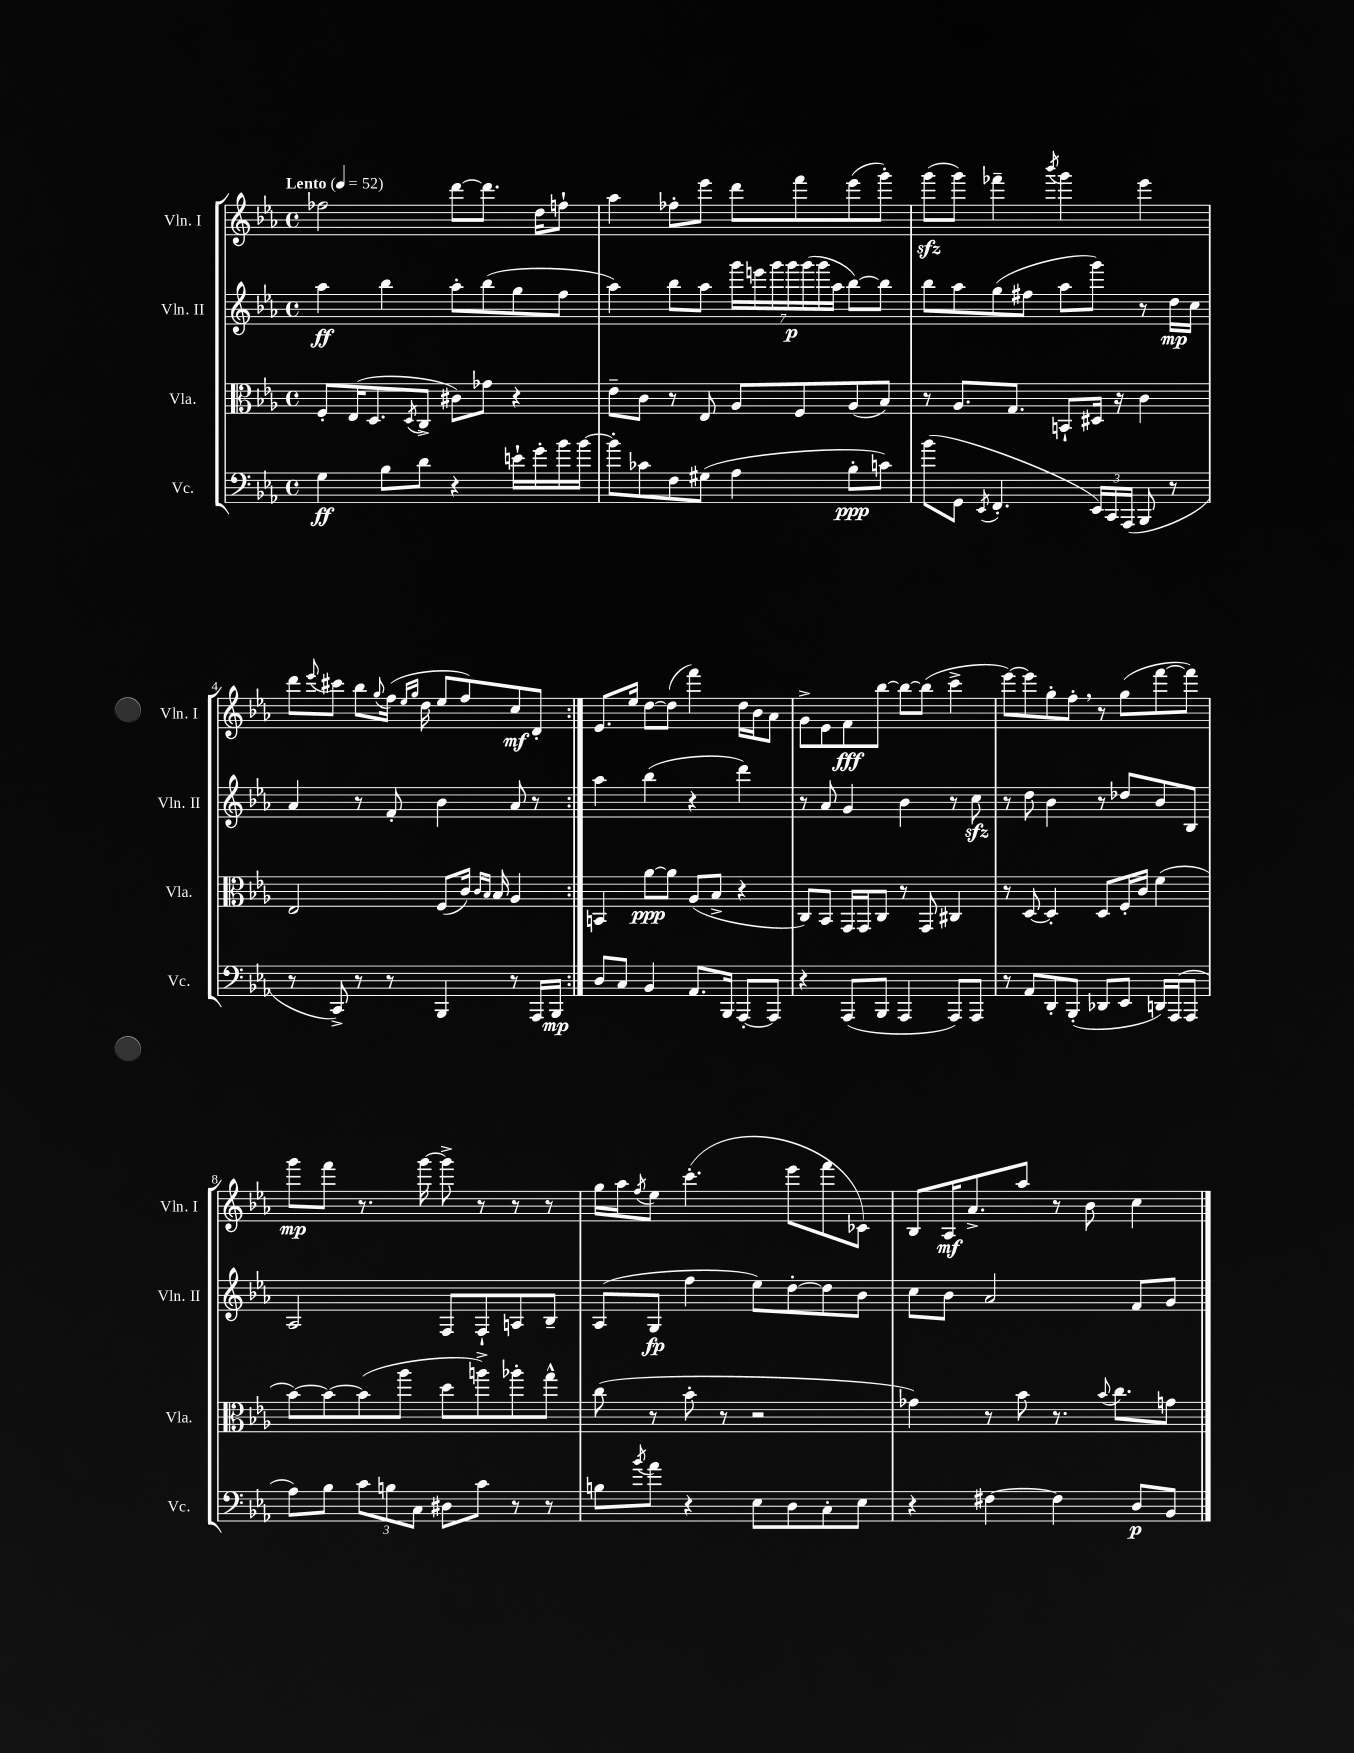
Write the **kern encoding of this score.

**kern	**kern	**kern	**kern
*staff4	*staff3	*staff2	*staff1
*clefF4	*clefC3	*clefG2	*clefG2
*k[b-e-a-]	*k[b-e-a-]	*k[b-e-a-]	*k[b-e-a-]
*M4/4	*M4/4	*M4/4	*M4/4
*met(c)	*met(c)	*met(c)	*met(c)
*MM52	*MM52	*MM52	*MM52
4G	8F'	4aa-	2ff-
.	(16E-	.	.
.	8.D	.	.
8B-	.	4bb-	.
.	8qD	.	.
8d	8C^	.	.
4r	8c#)	8aa-'	[8ddd
.	8g-	(8bb-	8.ddd]
16e`	4r	8gg	.
16g'	.	.	16dd
16b-	.	8ff	8ff`
[16b-	.	.	.
=	=	=	=
8b-']	8e-~	4aa-)	4aa-
8c-	8c	.	.
8F	8r	8bb-	8ff-'
(8G#	8E-	8aa-	8eee-
4A-	8A-	28ggg	8ddd
.	.	28eee	.
.	.	28ggg	.
.	.	28ggg	.
.	8F	.	8fff
.	.	(28ggg	.
.	.	28ggg	.
.	.	28aa-	.
8B-'	(8A-	[8bb-)	(8eee-
8c)	8B-)	8bb-]	8ggg')
=	=	=	=
(8b-	8r	8bb-	(8ggg
8GG	8.A-	8aa-	8ggg)
8qEE-	.	.	.
4.FF'	.	(8gg	4fff-~
.	8.G	.	.
.	.	8ff#	.
.	.	.	8qbbb-
.	8BB`	8aa-	4ggg
24EE-)	16D#	8ggg)	.
24CC	.	.	.
.	16r	.	.
(24AAA-	.	.	.
8BBB-	4c	8r	4eee-
8r	.	16dd	.
.	.	16cc	.
=	=	=	=
8r	2E-	4a-	8ddd
.	.	.	8qqeee-
8CC^)	.	.	8ccc#
8r	.	8r	8bb-
.	.	.	8qqgg
8r	.	8f'	(16ff
.	.	.	16qqee-
.	.	.	16qqgg
.	.	.	16dd
4BBB-	(8F	4b-	8ee-
.	16c)	.	8ff)
.	16qqc	.	.
.	16qqB-	.	.
.	16B-	.	.
8r	4A-	8a-	8cc
16AAA-	.	8r	8d'
16BBB-	.	.	.
=:|!	=:|!	=:|!	=:|!
8D	4BB	4aa-	8.e-
8C	.	.	.
.	.	.	16ee-
4BB-	[8a-	(4bb-	[8dd
.	8a-]	.	(8dd]
8.AA-	(8A-	4r	4fff)
.	8B-^	.	.
16BBB-	.	.	.
[8AAA-'	4r	4ddd)	16dd
.	.	.	16b-
8AAA-]	.	.	8a-
=	=	=	=
4r	8C)	8r	8g^
.	8BB-	8a-	8e-
(8AAA-	16GG	4g	8f
.	16GG	.	.
8BBB-	8C	.	[8bb-
4AAA-	8r	4b-	8bb-_
.	8GG	.	(8bb-]
8AAA-)	4C#	8r	4ccc^
8AAA-	.	8cc	.
=	=	=	=
8r	8r	8r	[8eee-)
8AA-	[8D	8dd	8eee-]
8DD'	4D']	4b-	8gg'
(8BBB-'	.	.	8ff'
8DD-	8D	8r	8r
8EE-	16F'	8dd-	(8gg
.	16c	.	.
16DD)	(4f	8b-	[8fff
(16AAA-	.	.	.
8AAA-	.	8B-	8fff])
=	=	=	=
8A-)	[8b-)	2A-	8ggg
8B-	8b-_	.	8fff
12c	(8b-]	.	8.r
12B	.	.	.
.	8aa-	.	.
12C	.	.	.
.	.	.	[16ggg
8D#	8dd	8F	8ggg^]
8c	8aa^)	8F`	8r
8r	8aa-'	8A	8r
8r	8gg^^	8B-~	8r
=	=	=	=
8B	(8cc	(8A-	16gg
.	.	.	16aa-
8qb-	.	.	8qff
8a-	8r	8G	8ee-
4r	8b-'	4ff	(4.ccc'
.	8r	.	.
8E-	2r	8ee-)	.
8D	.	[8dd'	8eee-
8C'	.	8dd]	8fff
8E-	.	8b-	8c-)
=	=	=	=
4r	4g-)	8cc	8B-
.	.	8b-	16A-
.	.	.	8.a-^
[4F#	8r	2a-	.
.	8b-	.	8aa-
4F#]	8.r	.	8r
.	.	.	8b-
.	8qqb-	.	.
.	8.cc	.	.
8D	.	8f	4cc
8BB-	8g	8g	.
==	==	==	==
*-	*-	*-	*-
